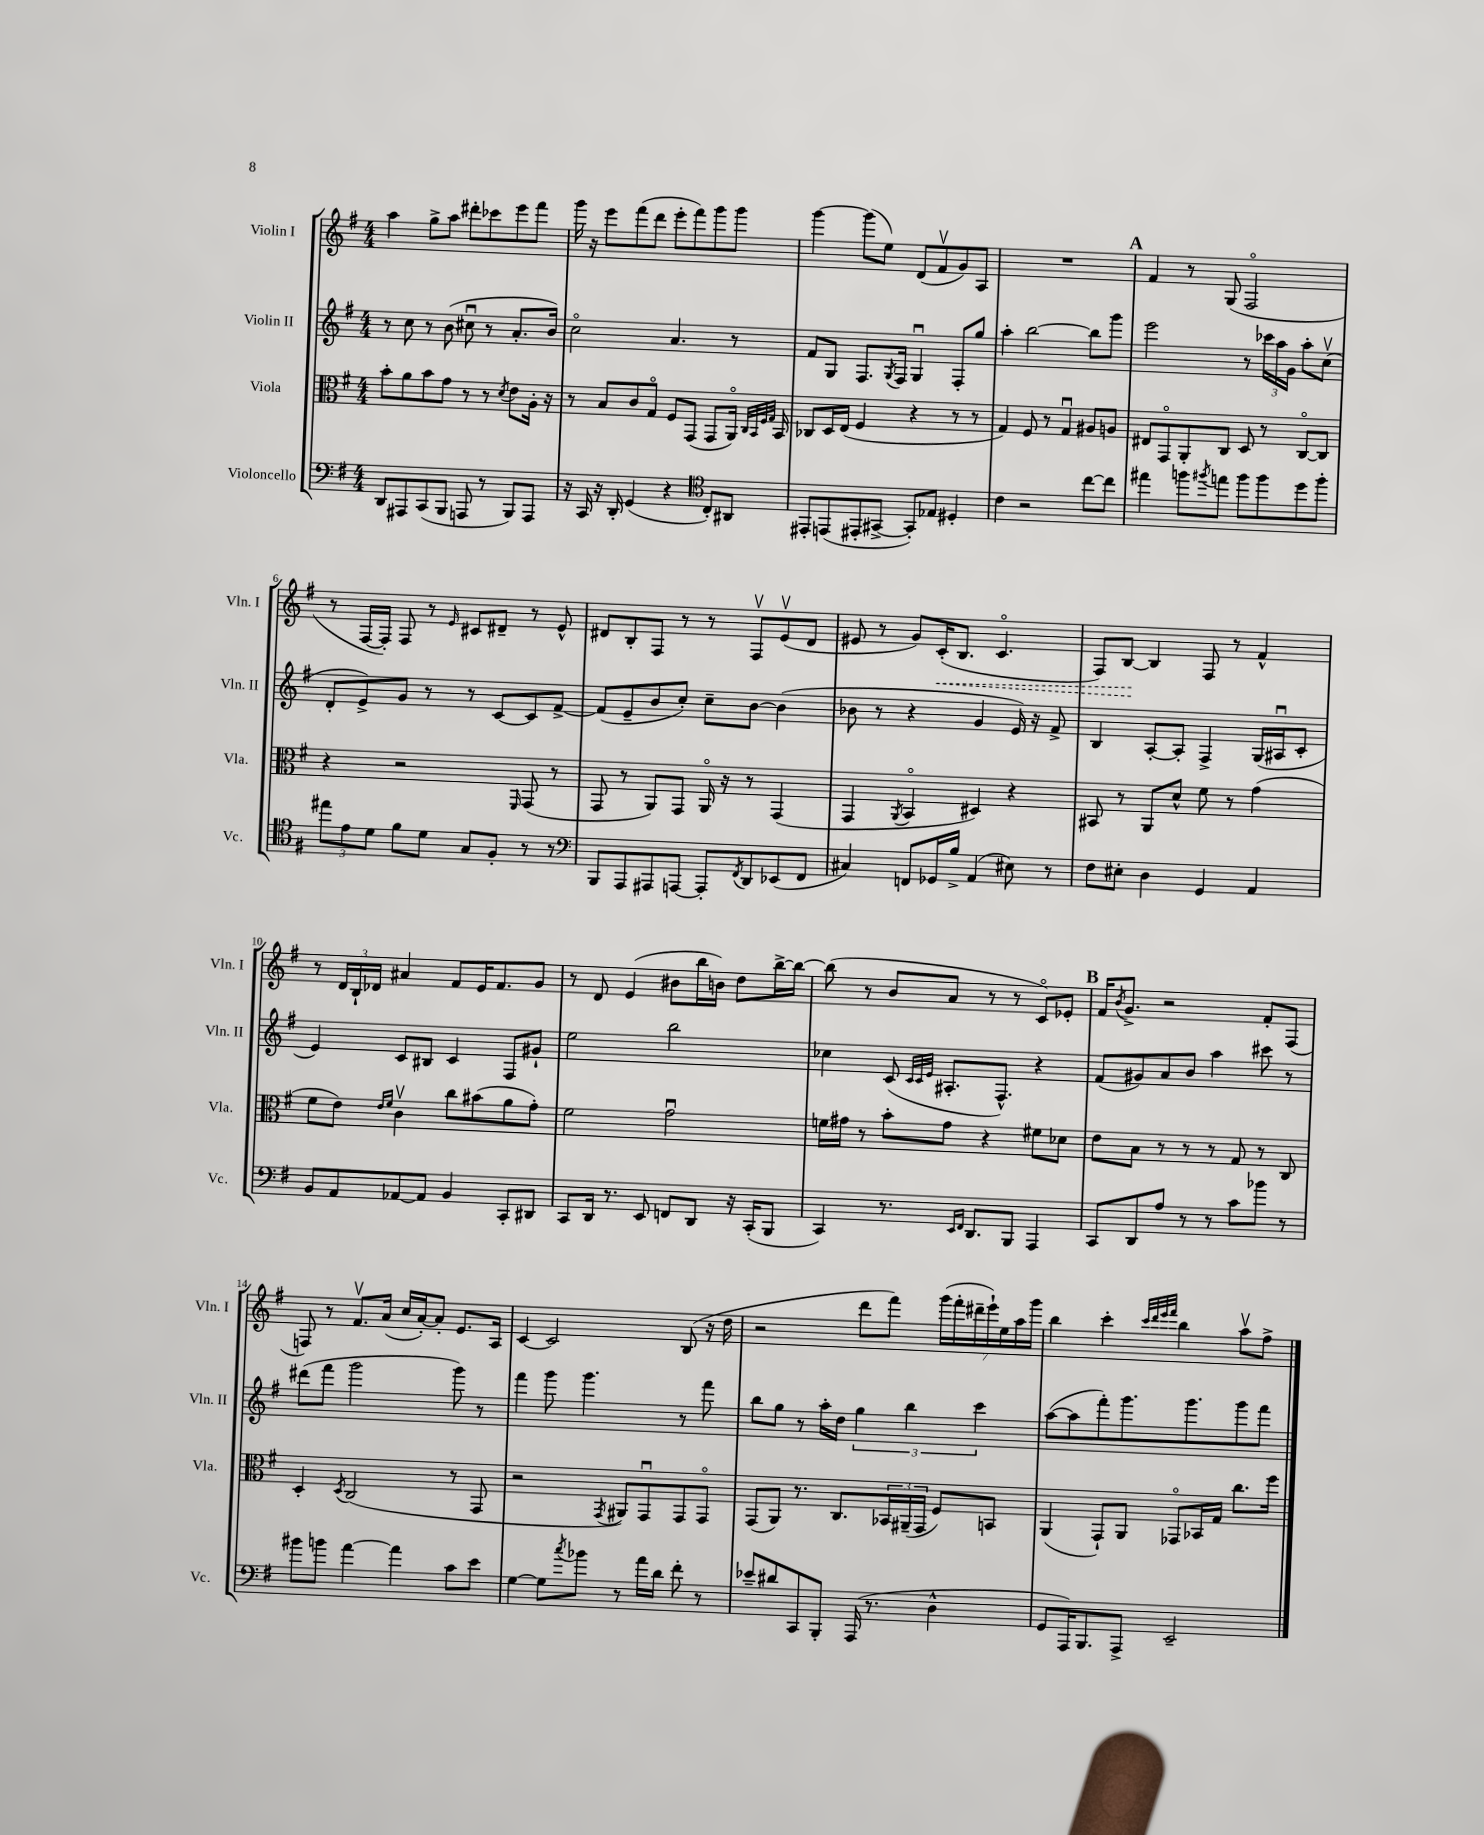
<<
\new StaffGroup <<
\new Staff = "s0" \with { instrumentName = "Violin I" shortInstrumentName = "Vln. I" } {
    \clef treble \key g \major \numericTimeSignature \time 4/4
    a''4 g''8-> a''8 dis'''8-. ces'''8 e'''8 fis'''8 |
    g'''16 r16 e'''8 fis'''8( d'''8 e'''8-. fis'''8) g'''8 g'''8 |
    g'''4~ g'''8( e''8) d'8( fis'8\upbow g'8) a8 |
    R1 |
    \mark \markup { \bold "A" } fis'4 r8 g8( fis2\flageolet |
    r8 fis16~ fis16-.) fis8 r8 \grace { e'16 } cis'8 dis'8-- r8 e'8-^ |
    dis'8 b8-. fis8 r8 r8 fis8\upbow e'8\upbow( dis'8 |
    eis'8 r8 g'8) \once \override Hairpin.style = #'dashed-line c'16-.\<( b8. c'4.\flageolet |
    fis8) b8~\! b4 fis8 r8 fis'4-^ |
    r8 \tuplet 3/2 { d'16 b16-! des'16 } ais'4 fis'8 e'16 fis'8. g'8 |
    r8 d'8 e'4( bis'8 b''16 b'16) d''8 b''16~-> b''16~ |
    b''8( r8 b'8 a'8 r8 r8 c'8\flageolet) ees'8-. |
    \mark \markup { \bold "B" } fis'16 \acciaccatura { b'8 } g'8.-> r2 fis'8-. fis8( |
    f8) r8 fis'8.\upbow a'16( c''16 a'16~-.) a'8-. e'8. a16 |
    c'4~ c'2 b8( r16 d''16 |
    r2 d'''8 fis'''8) \tuplet 7/4 { g'''16( fis'''16-. dis'''16-- e'''16-!) e''16 a''16 g'''16 } |
    b''4 c'''4-. \grace { c'''32 d'''32 e'''32 fis'''32 } b''4 a''8\upbow fis''8-> \bar "|." |
}
\new Staff = "s1" \with { instrumentName = "Violin II" shortInstrumentName = "Vln. II" } {
    \clef treble \key g \major \numericTimeSignature \time 4/4
    r8 c''8 r8 b'8( cis''8\downbow r8 a'8.-. b'16) |
    c''2\flageolet a'4. r8 |
    fis'8 g8 fis8. \acciaccatura { g8 } fis16 g4\downbow fis8-. g''8 |
    a''4-. b''2~ b''8 g'''8 |
    \mark \markup { \bold "A" } e'''2 r8 \tuplet 3/2 { ces'''16 a''16 g'16 } a''8-. c''8\upbow( |
    d'8-. e'8->) g'8 r8 r8 c'8~ c'8 fis'8~-> |
    fis'8( e'8-- b'8 c''8-.) c''8-- b'8~ b'4( |
    bes'8 r8 r4 g'4 e'16) r16 fis'8-> |
    b4 a8~-. a8-. fis4-> g16( ais16\downbow c'8-. |
    e'4) c'8 bis8 c'4 fis8 gis'8-! |
    e''2 b''2 |
    ces''4 c'8( \grace { c'32 c'32 e'32 } ais8.-. fis8.-^) r4 |
    \mark \markup { \bold "B" } fis'8( gis'8) a'8 b'8 a''4 cis'''8 r8 |
    dis'''8( fis'''8 g'''2 g'''8) r8 |
    fis'''4 g'''8 g'''4. r8 fis'''8 |
    b''8 g''8 r8 a''16-. d''16 \tuplet 3/2 { g''4 b''4 c'''4 } |
    a''8~( a''8 fis'''8-.) g'''8. g'''8. g'''8 fis'''8 \bar "|." |
}
\new Staff = "s2" \with { instrumentName = "Viola" shortInstrumentName = "Vla." } {
    \clef alto \key g \major \numericTimeSignature \time 4/4
    b'8-. a'8 b'8 g'8 r8 r8 \acciaccatura { d'8 } e'8 a16-. r16 |
    r8 b8 c'8 g8\flageolet fis8 g,8( g,8 a,16\flageolet) \grace { c32 b,32 fis32 g32 } b,16 |
    ces8 d16 e16( fis4 r4 r8 r8 |
    g4) fis8 r8 g4\downbow ais8 a8 |
    \mark \markup { \bold "A" } eis8 g,8\flageolet a,8-. c8 d8 r8 c8~\flageolet c8 |
    r4 r2 \grace { fis,16 } g,8( r8 |
    g,8 r8 a,8) g,8 a,16\flageolet r16 r8 g,4( |
    g,4 \acciaccatura { a,8 } b,4\flageolet dis4) r4 |
    bis,8 r8 a,8 d'8-^ fis'8 r8 g'4( |
    fis'8 e'8) \grace { e'16 fis'16 } c'4\upbow c''8 bis'8( a'8 g'8-.) |
    fis'2 g'2\downbow |
    f'16 gis'16 r8 b'8-. gis'8 r4 fis'8 des'8 |
    \mark \markup { \bold "B" } e'8 b8 r8 r8 r8 g8 r8 c8 |
    d4-. \acciaccatura { d8 } c2( r8 g,8 |
    r2 \acciaccatura { g,8 } ais,8) g,8\downbow g,8 g,8\flageolet |
    g,8( a,8) r8. c8. \tuplet 3/2 { bes,16 ais,16--( g,16 } fis8) b,8 |
    a,4( g,8-!) a,8 ges,8\flageolet bes,16 g16 c''8. fis''16 \bar "|." |
}
\new Staff = "s3" \with { instrumentName = "Violoncello" shortInstrumentName = "Vc." } {
    \clef bass \key g \major \numericTimeSignature \time 4/4
    d,8 ais,,8 c,8( b,,8 a,,8 r8 b,,8) a,,8 |
    r16 c,16 r16 d,16-. g,4( r4 \clef tenor c8-.) ais,8 |
    eis,8-. e,8( eis,8-. gis,8~-> gis,8-.) ees8 dis4-. |
    c'4 r2 c''8~ c''8 |
    \mark \markup { \bold "A" } eis''4 f''8 \acciaccatura { fis''8 } e''8 fis''8 fis''8 d''8 fis''8-. |
    \tuplet 3/2 { eis''8 e'8 d'8 } fis'8 d'8 g8 fis8-. r8 r8 |
    \clef bass b,,8 a,,8 ais,,8 a,,8~ a,,8-. \acciaccatura { fis,8 } d,8 ees,8( fis,8 |
    cis4) f,8 ges,16 b16-> a,4( eis8) r8 |
    fis8 eis8-. d4 g,4 a,4 |
    b,8 a,8 aes,8~ aes,8 b,4 c,8-. dis,8 |
    c,8 d,16 r8. e,8 f,8 d,8 r16 c,16-.( b,,8 |
    c,4) r8. \grace { e,16 fis,16 } d,8. b,,8 a,,4 |
    \mark \markup { \bold "B" } c,8 d,8 a8 r8 r8 c'8 bes'8 r8 |
    bis'8 b'8 a'4~ a'4 c'8 e'8 |
    g4~ g8 \acciaccatura { c''8 } bes'8 r8 a'16 d'16 fis'8-. r8 |
    ees'8-- dis'8 c,8 b,,8-. a,,16( r8. d4-^ |
    g,8 a,,16) b,,8. a,,8-> e,2-- \bar "|." |
}
>>
>>
